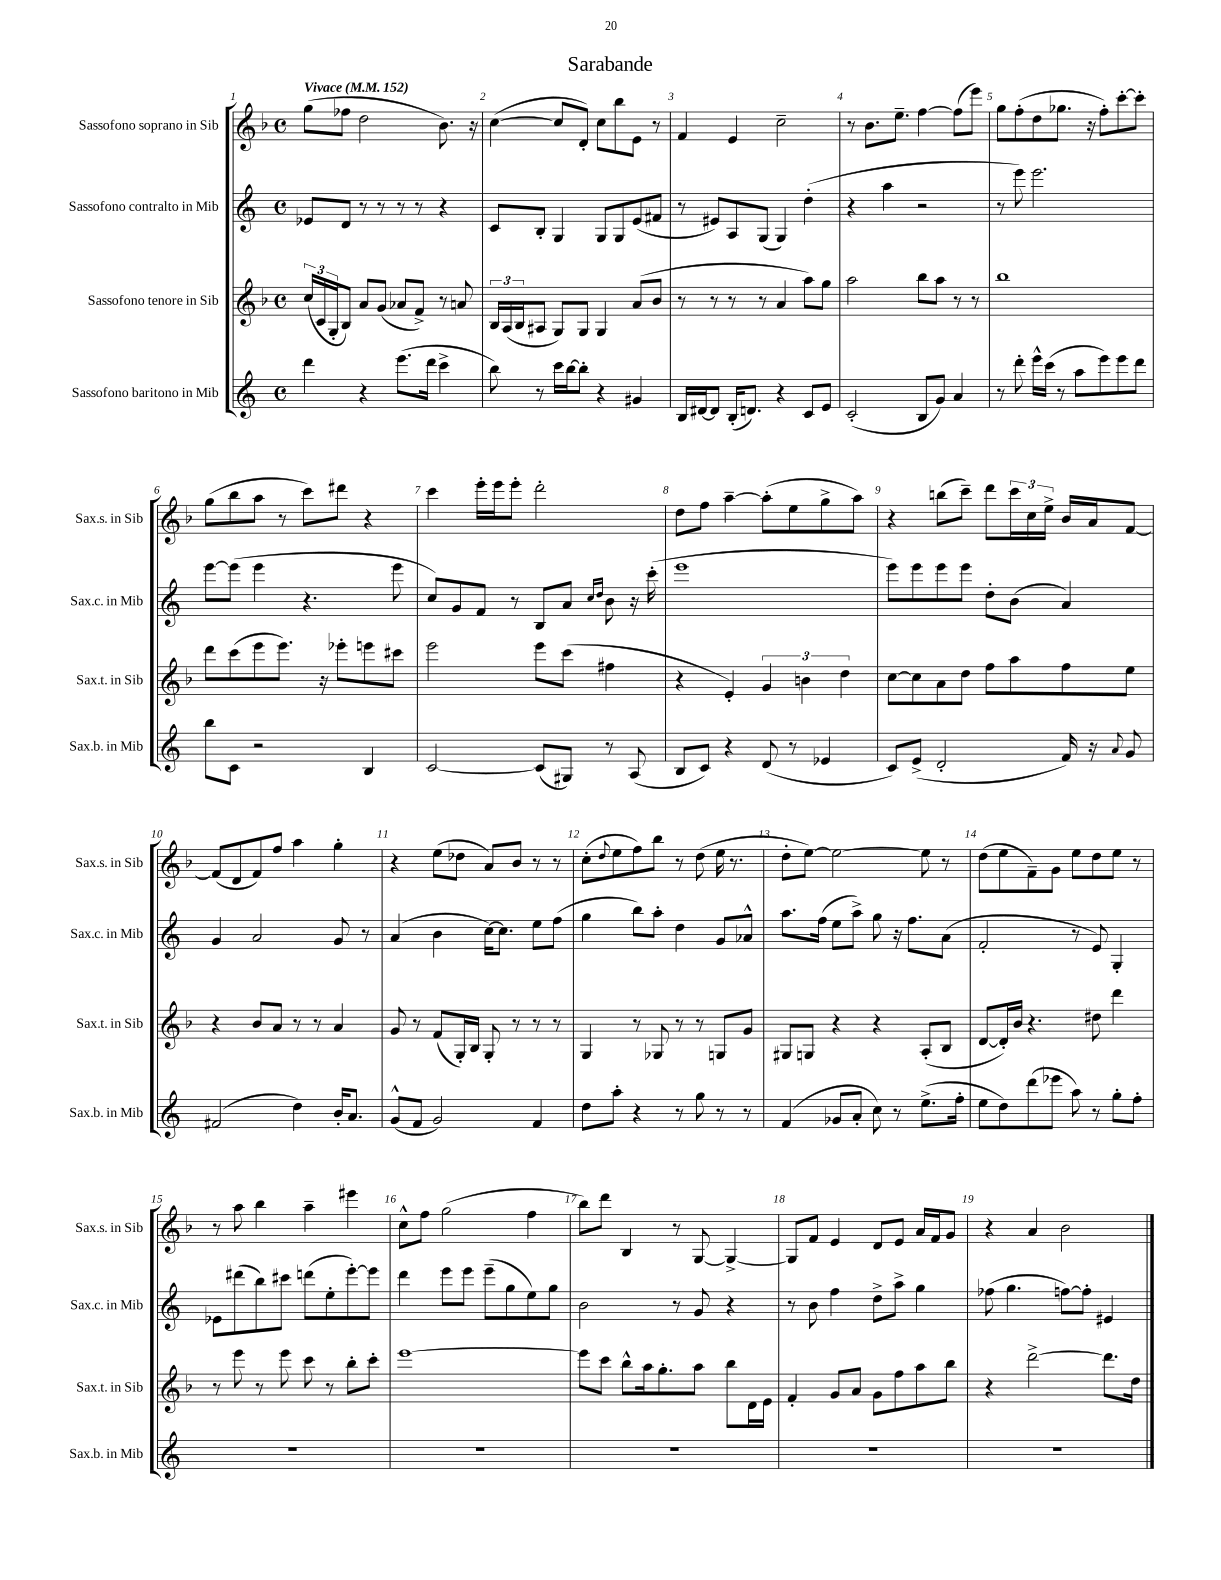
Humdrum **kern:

**kern	**kern	**kern	**kern
*staff4	*staff3	*staff2	*staff1
*clefG2	*clefG2	*clefG2	*clefG2
*k[]	*k[b-]	*k[]	*k[b-]
*M4/4	*M4/4	*M4/4	*M4/4
*met(c)	*met(c)	*met(c)	*met(c)
*MM152	*MM152	*MM152	*MM152
4ddd	(24cc	8e-	(8gg
.	24c	.	.
.	24G'	.	.
.	8B-)	8d	8ff-
4r	8a	8r	2dd
.	(8g	8r	.
(8.eee	8a-	8r	.
.	8f^)	8r	.
16ddd	.	.	.
4ccc^	8r	4r	8.b-)
.	8a	.	.
.	.	.	16r
=	=	=	=
8bb)	24B-	8c	([4cc
.	(24A	.	.
.	24B-	.	.
8r	8A#	8B'	.
16ccc	8G)	4G	8cc]
[16bb	.	.	.
8bb']	8G	.	8d')
4r	4G	8G	8cc
.	.	8G	8bb-
4g#	(8a	(8e	8e
.	8b-	8f#	8r
=	=	=	=
16B	8r	8r	4f
[16d#	.	.	.
8d#]	8r	8e#)	.
(16B'	8r	8A	4e
8.d)	.	.	.
.	8r	(8G	.
4r	4a	4G)	2cc~
8c	8aa)	(4dd'	.
8e	8gg	.	.
=	=	=	=
(2c'	2aa	4r	8r
.	.	.	8.b-
.	.	4aa	.
.	.	.	8.ee~
8B	8bb-	2r	[4ff
8g)	8aa	.	.
4a	8r	.	(8ff]
.	8r	.	8eee)
=	=	=	=
8r	1bb-	8r	8gg
8ddd'	.	8eee)	(8ff'
16eee^^	.	2.eee	8dd
(16ccc	.	.	.
8r	.	.	8.gg-
8aa	.	.	.
.	.	.	16r
8eee)	.	.	8ff')
8eee	.	.	[8ccc'
8ddd	.	.	8ccc']
=	=	=	=
8bb	8ddd	[8eee	(8gg
8c	(8ccc	(8eee]	8bb-
2r	8eee	4eee	8aa
.	8.eee)	.	8r
.	.	4.r	8ccc)
.	16r	.	.
.	8eee-'	.	8ddd#
4B	8eee	.	4r
.	8ccc#	8eee	.
=	=	=	=
[2c	2eee	8cc)	4ccc
.	.	8g	.
.	.	8f	16eee'
.	.	.	16eee
.	.	8r	8eee'
(8c]	8eee	8B	2ddd'
8G#)	(8ccc	8a	.
.	.	16qqcc	.
.	.	16qqdd	.
8r	4ff#	8b	.
(8A	.	16r	.
.	.	(16ccc'	.
=	=	=	=
8B	4r	1eee	8dd
8c)	.	.	8ff
4r	4e')	.	[4aa~
(8d	6g	.	(8aa']
8r	.	.	8ee
.	6b	.	.
4e-	.	.	8gg^
.	6dd	.	.
.	.	.	8aa)
=	=	=	=
8c)	[8cc	8eee)	4r
(8e^	8cc]	8eee	.
2d'	8a	8eee	(8bb
.	8dd	8eee	8ccc~)
.	8ff	8dd'	8ddd
.	8aa	(8b	24ccc
.	.	.	24cc
.	.	.	24ee^
16f)	8ff	4a)	16b-
16r	.	.	16a
8qqa	.	.	.
8g	8ee	.	[8f
=	=	=	=
(2f#	4r	4g	(8f]
.	.	.	8d
.	8b-	2a	8f)
.	8a	.	8ff
4dd)	8r	.	4aa
.	8r	.	.
16b'	4a	8g	4gg'
8.a	.	.	.
.	.	8r	.
=	=	=	=
(8g^^	8g	(4a	4r
8f	8r	.	.
2g)	(8f	4b	(8ee
.	16G')	.	8dd-
.	16B-	.	.
.	8G'	[16cc)	8a)
.	.	8.cc]	.
.	8r	.	8b-
4f	8r	8ee	8r
.	8r	(8ff	8r
=	=	=	=
8dd	4G	4gg	(8cc'
.	.	.	8qqdd
8aa'	.	.	8ee
4r	8r	8bb)	8ff)
.	8G-	8aa'	8bb-
8r	8r	4dd	8r
8gg	8r	.	(8dd
8r	8G	8g	16ee
.	.	.	8.r
8r	8g	8a-^^	.
=	=	=	=
(4f	8G#	8.aa	8dd'
.	8G	.	[8ee)
.	.	(16ff	.
8g-	4r	8ee	2ee_
8a'	.	8aa^)	.
8cc)	4r	8gg	.
8r	.	16r	.
.	.	8.ff	.
(8.ee^	(8A'	.	8ee]
.	8B-	(8a	8r
16ff'	.	.	.
=	=	=	=
8ee	[8d	2f'	(8dd
8dd)	16d'])	.	8ee
.	16b-	.	.
(8ddd	4.r	.	8f~)
8eee-	.	.	8g
8aa)	.	8r	8ee
8r	8dd#	8e)	8dd
8gg'	4ddd	4G'	8ee
8ff'	.	.	8r
=	=	=	=
1r	8r	8e-	8r
.	8eee	(8ddd#	8aa
.	8r	8bb)	4bb-
.	8eee	8ccc#	.
.	8ccc	(8ddd	4aa~
.	8r	8ee'	.
.	8bb-'	[8eee')	4eee#
.	8ccc'	8eee]	.
=	=	=	=
1r	[1eee	4ddd	8cc^^
.	.	.	8ff
.	.	8eee	(2gg
.	.	8eee	.
.	.	(8eee~	.
.	.	8gg	.
.	.	8ee)	4ff
.	.	8gg	.
=	=	=	=
1r	8eee]	2b	8bb-)
.	8ccc	.	8ddd
.	8bb-^^	.	4B-
.	16aa	.	.
.	8.gg'	.	.
.	.	8r	8r
.	8aa	8g	[8G
.	8bb-	4r	4G^_
.	16d	.	.
.	16e	.	.
=	=	=	=
1r	4f'	8r	8G]
.	.	8b	8f
.	8g	4ff	4e
.	8a	.	.
.	8g	8dd^	8d
.	8ff	8aa^	8e
.	8aa	4gg	16a
.	.	.	16f
.	8bb-	.	8g
=	=	=	=
1r	4r	(8ff-	4r
.	.	4.gg	.
.	[2ddd^	.	4a
.	.	[8ff)	2b-
.	.	8ff']	.
.	8.ddd]	4e#	.
.	16dd	.	.
==	==	==	==
*-	*-	*-	*-
